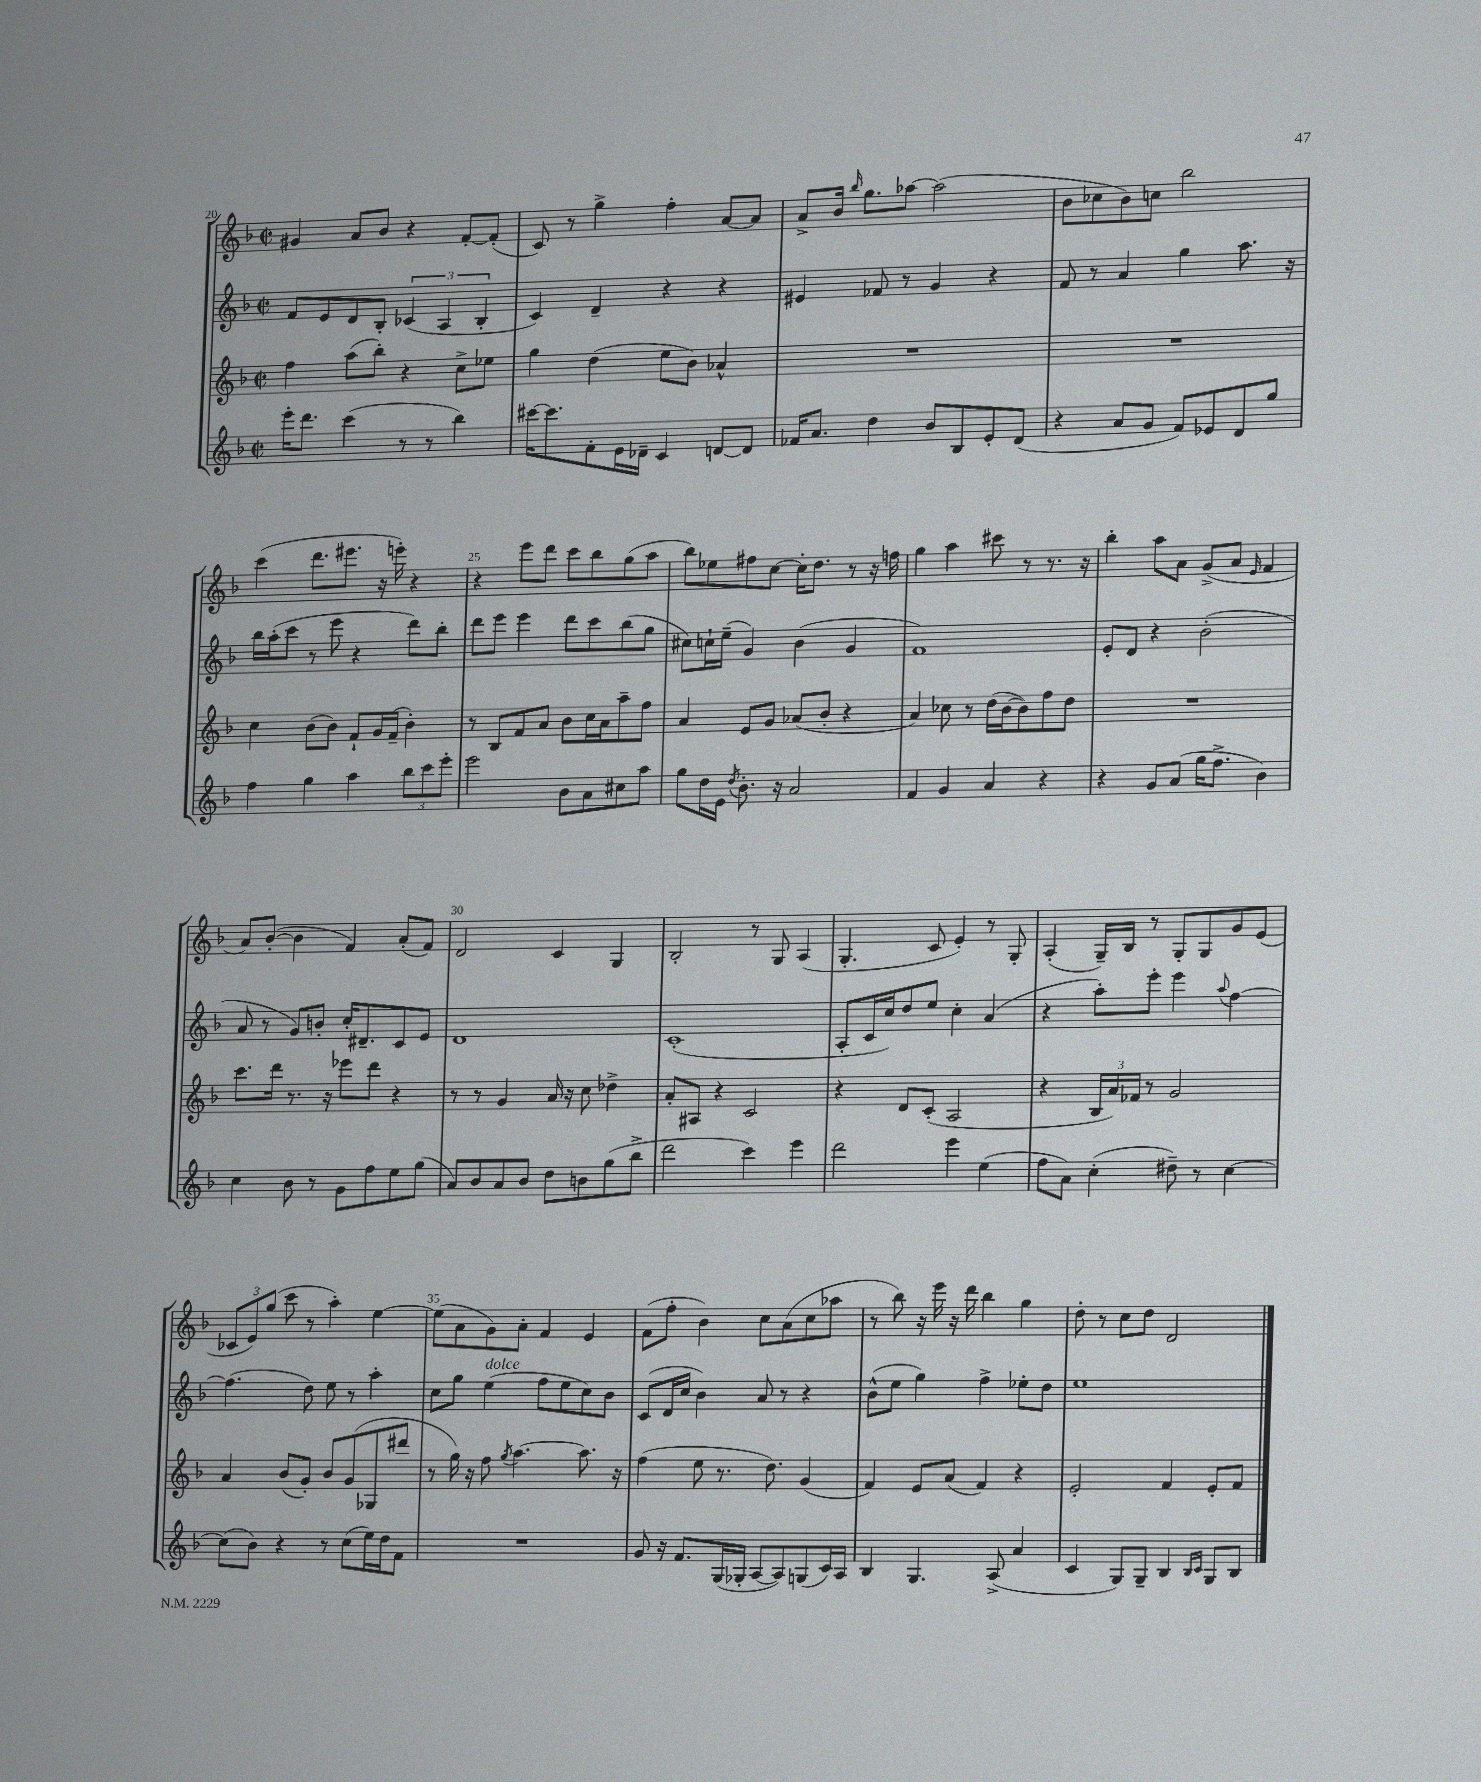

**kern	**kern	**kern	**kern
*staff4	*staff3	*staff2	*staff1
*clefG2	*clefG2	*clefG2	*clefG2
*k[b-]	*k[b-]	*k[b-]	*k[b-]
*M2/2	*M2/2	*M2/2	*M2/2
*met(c|)	*met(c|)	*met(c|)	*met(c|)
16eee'\LK	4ff\	8f/L	4g#/
8.ddd\J	.	.	.
.	.	8e/	.
(4ccc\	(8aa\L	8d/	8a/L
.	8bb-'\J)	8B-'/J	8b-/J
8r	4r	(6c-/	4r
8r	.	.	.
.	.	6A/	.
4bb-\)	8cc^\L	.	[8f'/L
.	.	6B-'/	.
.	8ee-\J	.	(8f'/]J
=	=	=	=
[16ccc#\LK	4gg\	4c/)	8c/)
8.ccc#\]	.	.	.
.	.	.	8r
8f'\	(4dd\	4d~/	4gg^\
16e\L	.	.	.
16d-~\JJ	.	.	.
4c/	8ee\L	4r	4ff'\
.	8b-\J)	.	.
[8d/L	4a-^^/	4r	[8a/L
8d/]J	.	.	8a/]J
=	=	=	=
16f-/LK	1r	4e#/	8a^/L
8.a/J	.	.	.
.	.	.	16b-/Jk
.	.	.	16qqbb-/
.	.	.	8.gg\L
4dd\	.	8f-/	.
.	.	8r	[8aa-\J
8b-/L	.	4g/	(2aa-\]
8B-/	.	.	.
8e'/	.	4r	.
(8d/J	.	.	.
=	=	=	=
4r	1r	8f/	8b-\L
.	.	8r	8cc-\
8a/L	.	4a/	8b-\)
8g/J	.	.	8cc\J
8f/L)	.	4gg\	2bb-\
8e-/	.	.	.
8d/	.	8.aa\	.
8gg/J	.	.	.
.	.	16r	.
=	=	=	=
4ff\	4cc\	16bb-\LL	(4ccc\
.	.	(16aa'\J	.
.	.	8ccc\J	.
4gg\	(8b-\L	8r	8.ddd\L
.	8b-\J)	8eee\	.
.	.	.	8.eee#\J
4aa\	8f`/L	4r	.
.	16g/L	.	16r
.	(16f~/JJ	.	16eee'\)
12bb-\L	4b-'\)	8ddd\L)	4r
12ccc\	.	.	.
.	.	8bb-'\J	.
12eee'\J	.	.	.
=	=	=	=
2eee\	8r	8ddd\L	4r
.	8B-/L	8eee\J	.
.	8f/	4eee\	8eee\L
.	8a/J	.	8ddd\J
8b-\L	8b-\L	8ddd\L	8ccc\L
8a\	16cc\L	8ccc\	8bb-\
.	16a\J	.	.
8cc#\	8aa~\	(8bb-\	(8gg\
8aa\J	8ff\J	8gg\J	8aa\J
=	=	=	=
8gg\L	4a/	8cc#\L)	8bb-\L)
16dd\L	.	16cc`\L	8ee-\
16e\JJ	.	(16ee~\JJ	.
8qdd/	.	.	.
8.b-'\	8e/L	4g/)	8ff#\
.	8g/J	.	[8cc\J
16r	.	.	.
2a/	(8a-/L	(4b-\	16cc'\]LK
.	.	.	8.dd\J
.	8b-'/J	.	.
.	4r	4g/	8r
.	.	.	16r
.	.	.	16ff\
=	=	=	=
4f/	4a/)	1f)	4gg\
4g/	8cc-\	.	4aa\
.	8r	.	.
4a/	(16dd\LL	.	8ccc#\
.	[16b-\J	.	.
.	8b-\])	.	8r
4r	8ff\	.	8.r
.	8dd\J	.	.
.	.	.	16r
=	=	=	=
4r	1r	8e'/L	4bb-'\
.	.	8d/J	.
8g/L	.	4r	8aa\L
(8a/J	.	.	8a\J
16gg\LK	.	(2b-'\	(8g^/L
8.ff^\J	.	.	.
.	.	.	8a/J
.	.	.	16qqe/
4b-\)	.	.	4f/
=	=	=	=
4cc\	8.ccc\L	8a/	8a/L)
.	.	8r	([8b-'/J
.	16ddd\Jk	.	.
8b-\	8.r	8g/L)	4b-\]
8r	.	8b'/J	.
.	16r	.	.
8g\L	8eee-\L	16cc'/LK	4f/)
.	.	8.d#~/	.
8ff\	8ddd\J	.	.
8ee\	4r	8c/	(8a'/L
(8gg\J	.	8e/J	8f/J)
=	=	=	=
8a/L)	8r	1d	2d/
8b-/	8r	.	.
8a/	4g/	.	.
8b-/J	.	.	.
8dd\L	16a/	.	4c/
.	16r	.	.
8b\	8cc\	.	.
(8gg\	4dd-^\	.	4G/
8bb-^\J	.	.	.
=	=	=	=
2ddd\	8a'/L	(1c'	2B-'/
.	8A#/J	.	.
.	4r	.	.
4ccc\)	2c/	.	8r
.	.	.	8G/
4eee\	.	.	(4A/
=	=	=	=
2ddd\	4r	8A'/L	4.G'/
.	.	16c/L	.
.	.	16cc/J)	.
.	8d/L	8dd/	.
.	(8c'/J	8ee/J	8c/
4eee\	2A/	4cc'\	4e'/)
(4ee\	.	(4a/	8r
.	.	.	8G'/
=	=	=	=
8ff\L	4r	4r	(4A'/
8a\J)	.	.	.
(4cc'\	24B-/LL	8aa'\L)	16G~/LL)
.	24a/)	.	.
.	.	.	16B-/JJ
.	24f-/JJ	.	.
.	8r	8eee'\J	8r
8dd#~\)	2g/	4eee\	8G'/L
8r	.	.	8G/
.	.	8qqaa/	.
[4cc\	.	[4ff\	8g/
.	.	.	(8e/J
=	=	=	=
(8cc\]L	4a/	(4.ff\]	12c-/L
.	.	.	12e/)
8b-\J)	.	.	.
.	.	.	(12gg/J
4r	(8b-/L	.	8ccc\
.	8g'/J)	8dd\)	8r
8r	8b-/L	8ee\	4aa'\)
(8cc\L	(8g/	8r	.
16ee\L)	8G-/	4aa'\	[4ee\
16dd\J	.	.	.
8f\J	8ddd#/J	.	.
=	=	=	=
1r	8r	8cc\L	(8ee\]L
.	16gg\)	8gg\J	8a\
.	16r	.	.
.	8ff\	(4ee\	8g\)
.	8qgg/	.	.
.	[4.aa\	.	8a'\J
.	.	8ff\L	4f/
.	.	8ee\	.
.	8.aa\]	8cc\)	4e/
.	.	8b-\J	.
.	16r	.	.
=	=	=	=
8g/	(4ff\	(8c/L	(8f\L
16r	.	16d/L	8ff'\J
8.f/L	.	16cc/JJ	.
.	8ee\	4b-\)	4b-\)
(16G/L	8.r	.	.
16G-'/JJ	.	.	.
[8A/L	.	8a/	8cc\L
.	8.dd\)	.	.
8A/])	.	8r	(8a\
(8G/	(4g/	4r	8cc\
16c/L)	.	.	8aa-\J
16A/JJ	.	.	.
=	=	=	=
4B-/	4f/)	(8b-^^\L	8r
.	.	8ee\J	8bb-\)
4.G/	8e/L	4gg\)	16r
.	.	.	16eee\
.	(8a/J	.	16r
.	.	.	16ddd\
.	4f/)	4ff^\	4bb-\
(8A^/	.	.	.
4a/	4r	8ee-'\L	4gg\
.	.	8dd\J	.
=	=	=	=
4c/	2e'/	1ee	8dd'\
.	.	.	8r
8G/L)	.	.	8cc\L
8G~/J	.	.	8dd\J
4B-/	4f/	.	2d/
16qqB-/LL	.	.	.
16qqc/JJ	.	.	.
8G/L	8e'/L	.	.
8B-/J	8f/J	.	.
==	==	==	==
*-	*-	*-	*-
